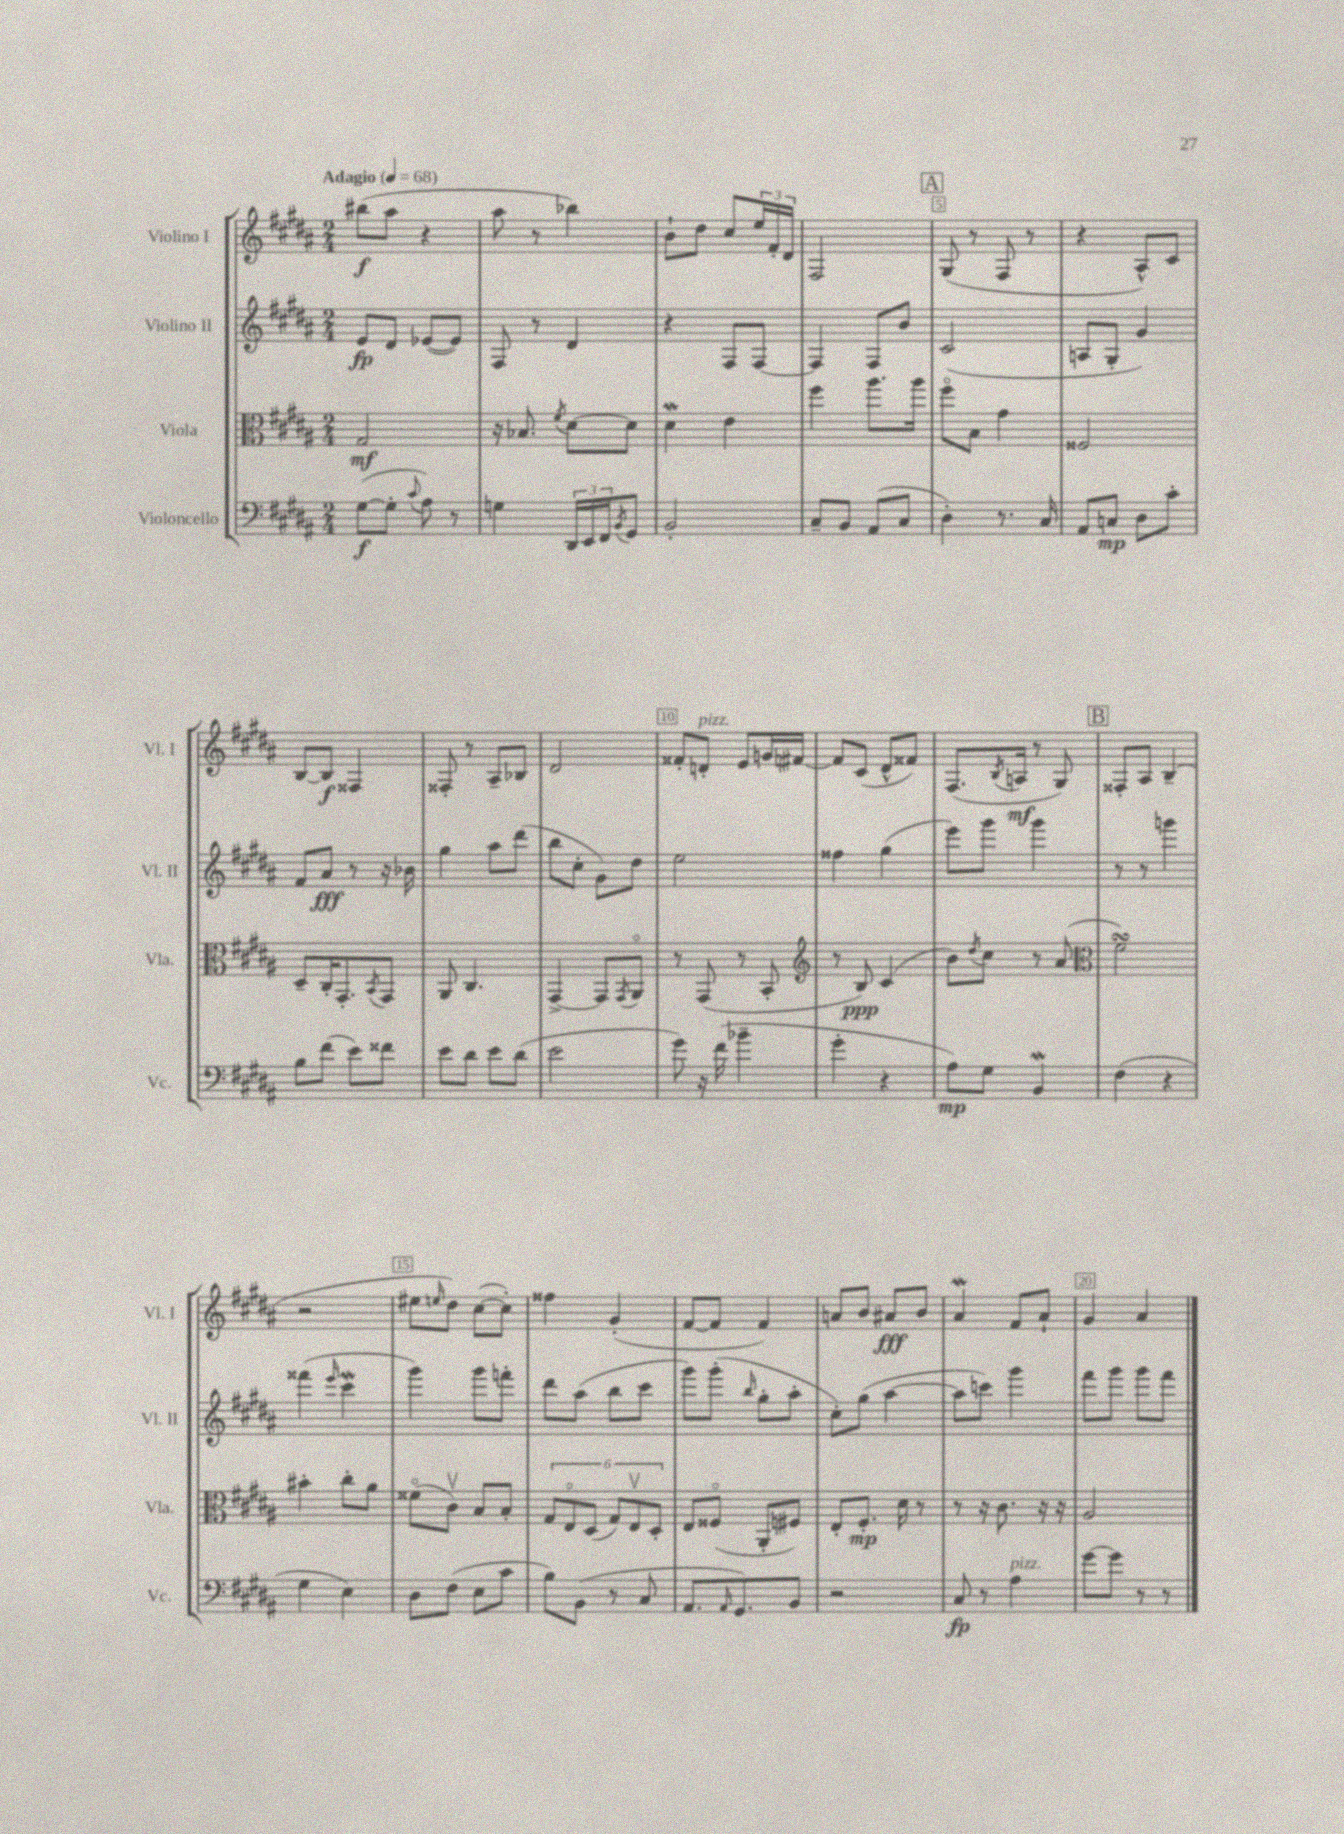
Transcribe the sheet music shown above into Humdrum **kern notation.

**kern	**kern	**kern	**kern
*staff4	*staff3	*staff2	*staff1
*clefF4	*clefC3	*clefG2	*clefG2
*k[f#c#g#d#a#]	*k[f#c#g#d#a#]	*k[f#c#g#d#a#]	*k[f#c#g#d#a#]
*M2/4	*M2/4	*M2/4	*M2/4
*MM68	*MM68	*MM68	*MM68
([8G#	2G#	8e	(8bb#
8G#']	.	8d#	8aa#
8qqc#	.	.	.
8A#)	.	([8e-	4r
8r	.	8e-])	.
=	=	=	=
4G	16r	8F#	8aa#
.	8.B-	.	.
.	.	8r	8r
.	8qf#	.	.
24DD#	[8d#	4d#	4bb-)
24EE	.	.	.
24FF#	.	.	.
8qBB	.	.	.
8GG#	8d#]	.	.
=	=	=	=
2BB'	4d#	4r	8b`
.	.	.	8dd#
.	4e	8F#	8cc#
.	.	[8F#	24ee
.	.	.	24f#'
.	.	.	24d#
=	=	=	=
8C#~	4ff#	4F#]	2F#
8BB	.	.	.
(8AA#	8.aa#	8F#	.
8C#	.	8b	.
.	16aa#	.	.
=	=	=	=
4D#')	8ff#o	(2c#	(8G#
.	8B	.	8r
8.r	4g#	.	8F#
.	.	.	8r
16C#	.	.	.
=	=	=	=
8AA#	2F##	8A	4r
8C	.	8G#'	.
8D#	.	4g#)	8A#^^)
8c#'	.	.	8c#
=	=	=	=
8B	8D#~	8f#	[8B
(8f#	16C#'	8a#	8B]
.	8.GG#'	.	.
8e)	.	8r	4F##
.	8qBB	.	.
8f##	8GG#	16r	.
.	.	16b-	.
=	=	=	=
8e	8AA#	4gg#	8F##'
8d#	4.C#	.	8r
8e	.	8aa#	8A#~
(8d#	.	(8ddd#	8B-
=	=	=	=
2e	[4GG#^	8bb	2d#
.	.	8cc#'	.
.	8GG#]	8g#)	.
.	8qGG#	.	.
.	8AA#o	8dd#	.
=	=	=	=
8g#)	8r	2ee	8f##'
16r	(8GG#	.	8d'
(16f#	.	.	.
4b-~	8r	.	8e
.	8BB'	.	16g
.	.	.	[16f#
=	=	=	=
*	*clefG2	*	*
4g#'	8r	4ff##	8f#]
.	8B)	.	(8c#
4r	(4c#	(4gg#	8d#^^
.	.	.	8f##)
=	=	=	=
8A#)	8b)	8eee)	(8.F#
.	8qdd#	.	.
8G#	8cc#	8ggg#	.
.	.	.	8qB
.	.	.	16A
4BB	8r	4ggg#	8r
.	(8a#	.	8G#)
=	=	=	=
*	*clefC3	*	*
(4F#	2f#)	8r	8F##'
.	.	8r	8A#
4r	.	4ggg	(4B~
=	=	=	=
4G#	4b#'	(4fff##	2r
.	.	16qqeee	.
4E)	8cc#'	4ccc#	.
.	8a#	.	.
=	=	=	=
8D#	(8f##o	4ggg#)	8ee#
.	.	.	16qqee
(8F#	8c#v)	.	8dd#)
8E	8B	8ggg#	([8cc#
8c#	8B'	8fff'	8cc#'])
=	=	=	=
8B)	12G#	8ddd#	4ff##
.	12Eo	.	.
(8BB	.	(8aa#	.
.	(12D#	.	.
8r	12G#)	8bb	(4g#'
.	12Ev	.	.
8C#	.	8ccc#	.
.	12D#'	.	.
=	=	=	=
8.AA#	8E	8ggg#)	[8f#
.	(8F##o	(8ggg#'	8f#]
16qqAA#	.	.	.
8.GG#)	.	.	.
.	.	16qqbb	.
.	8AA#'	8gg#'	4f#)
8BB	8F#)	8aa#'	.
=	=	=	=
2r	8E'	8cc#')	8a
.	8.F#'	(8gg#	8b
.	.	[4aa#	8a#
.	16d#	.	.
.	8r	.	8b
=	=	=	=
8C#	8r	8aa#]	4a#
8r	16r	8ccc)	.
.	8.c#	.	.
4A#	.	4ggg#	8f#
.	16r	.	8a#`
.	16r	.	.
=	=	=	=
[8g#	2A#	8fff#	4g#
8g#]	.	8ggg#	.
8r	.	8ggg#	4a#
8r	.	8fff#	.
==	==	==	==
*-	*-	*-	*-
